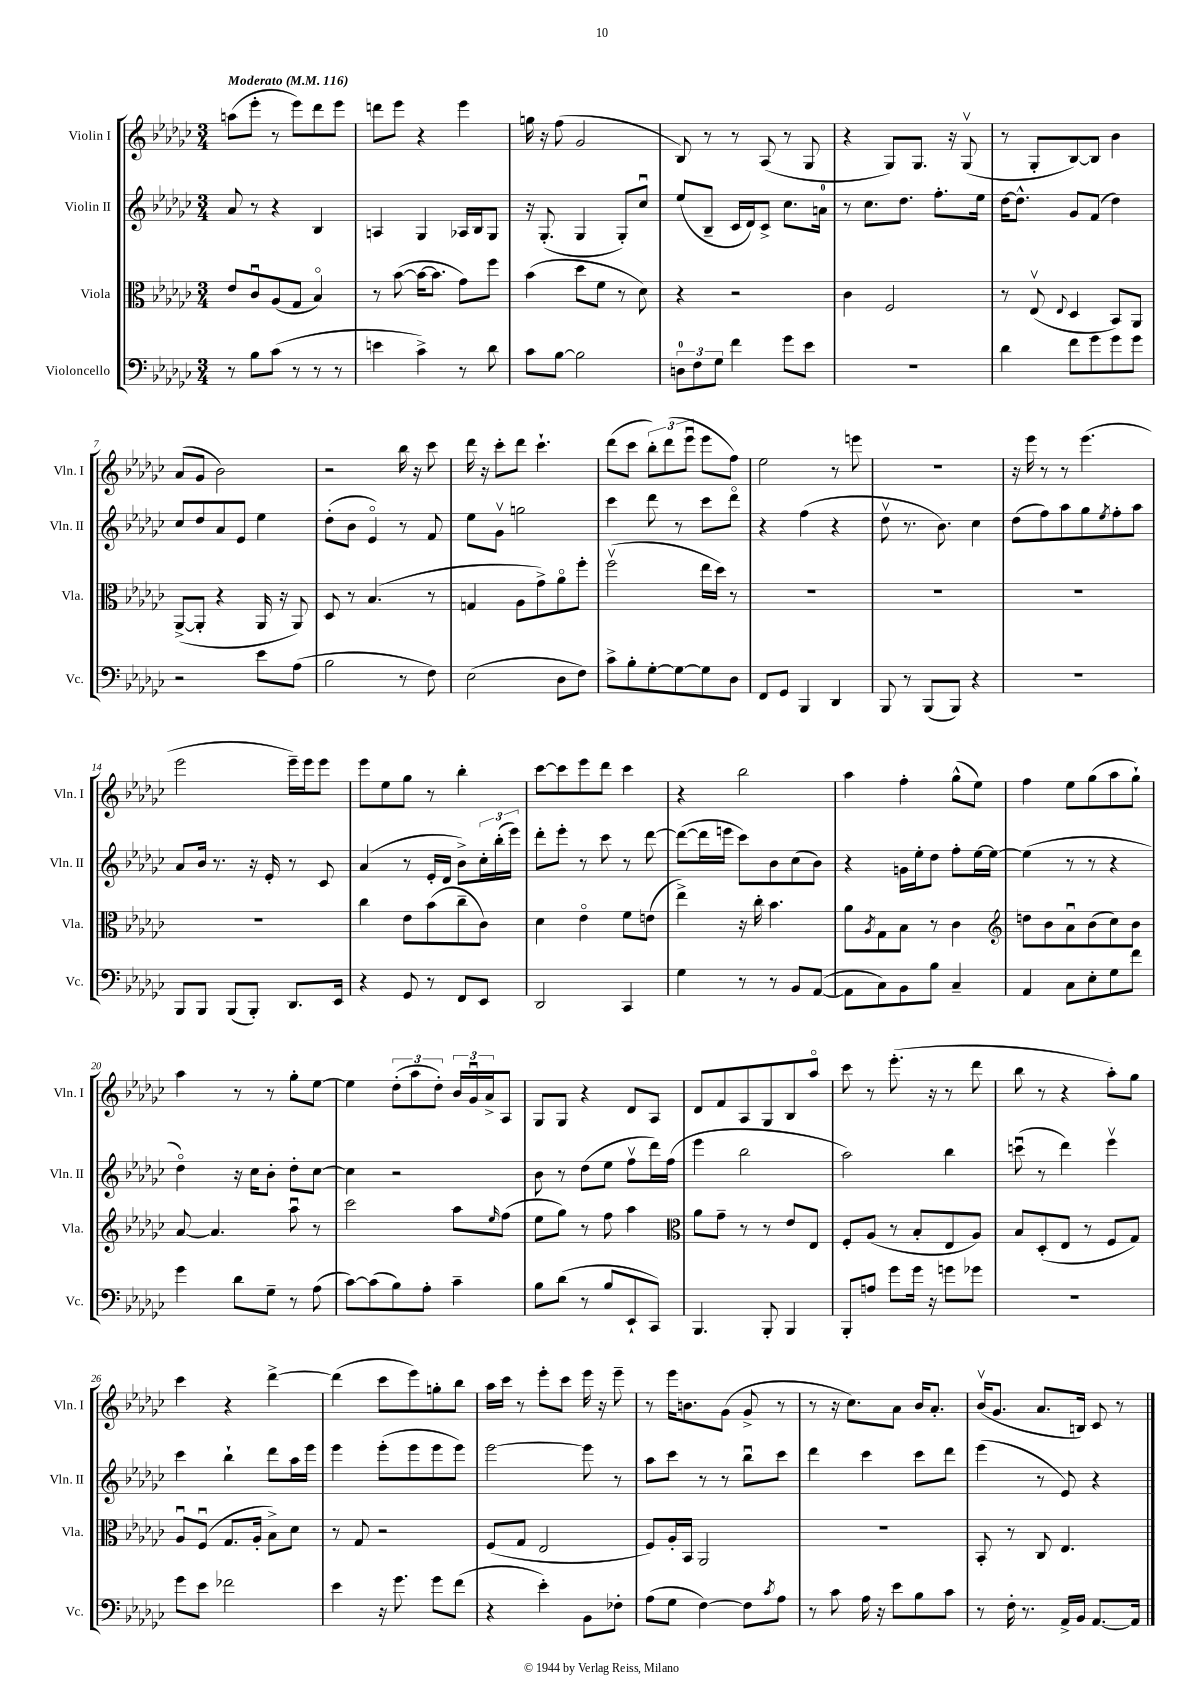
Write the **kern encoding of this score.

**kern	**kern	**kern	**kern
*staff4	*staff3	*staff2	*staff1
*clefF4	*clefC3	*clefG2	*clefG2
*k[b-e-a-d-g-c-]	*k[b-e-a-d-g-c-]	*k[b-e-a-d-g-c-]	*k[b-e-a-d-g-c-]
*M3/4	*M3/4	*M3/4	*M3/4
*MM116	*MM116	*MM116	*MM116
8r	8e-/L	8a-/	(8aa\L
8B-\L	8c-u/	8r	8eee-'\J
(8c-\J	(8A-/	4r	8r
8r	8G-/J	.	8eee-\L)
8r	4B-o/)	4B-/	8ddd-\
8r	.	.	8eee-\J
=	=	=	=
4e\	8r	4A/	8ddd\L
.	([8b-\	.	8eee-\J
4c-^\)	16b-\_LK	4G-/	4r
.	8.b-\]J	.	.
8r	8g-\L)	16A-/LL	4eee-\
.	.	16B-/J	.
8d-\	8ff\J	8G-/J	.
=	=	=	=
8c-\L	(4b-\	16r	16gg\
.	.	(8.G-'/	16r
[8B-\J	.	.	(8ff\
2B-\]	8dd-\L	4G-/	2g-/
.	8f\J	.	.
.	8r	8G-'/L)	.
.	8d-\)	8cc-u/J	.
=	=	=	=
12D\L	4r	(8ee-/L	8B-/)
12F\	.	.	.
.	.	8B-~/J	8r
12G-\J	.	.	.
4f\	2r	16c-/LL	8r
.	.	16d-/J)	.
.	.	8c-^/J	(8A-/
8g-\L	.	8.cc-\L	8r
8e-\J	.	.	8G-/
.	.	16a\Jk	.
=	=	=	=
2.r	4c-\	8r	4r
.	.	8.cc-\L	.
.	2F/	.	8G-/L)
.	.	8.dd-\J	.
.	.	.	8.G-/J
.	.	8.ff'\L	.
.	.	.	16r
.	.	.	(8G-v/
.	.	16ee-\Jk	.
=	=	=	=
4d-\	8r	[16dd-\LK	8r
.	.	8.dd-^^\]J	.
.	(8E-v/	.	8G-'/L
.	8qqE-/	.	.
8f\L	4D-/	8g-/L	[8B-/)
8g-\	.	(8f/J	8B-/]J
8g-\	8BB-/L)	4dd-\)	4b-\
8g-\J	8AA-/J	.	.
=	=	=	=
2r	([8AA-^/L	8cc-/L	(8a-/L
.	8AA-'/]J	8dd-/	8g-/J
.	4r	8a-/	2b-\)
.	.	8e-/J	.
8e-\L	16AA-/	4ee-\	.
.	16r	.	.
(8A-\J	8AA-/)	.	.
=	=	=	=
2B-\	8D-/	(8dd-'\L	2r
.	8r	8b-\J	.
.	(4.B-/	4e-o/)	.
8r	.	8r	16bb-\
.	.	.	16r
8F\)	8r	8f/	8ccc-\
=	=	=	=
(2E-\	4G/	8ee-\L	16ddd-\
.	.	.	16r
.	.	8g-v\J	8ccc-'\L
.	8A-\L	2gg\	8ddd-\J
.	8g-^\)	.	4.ccc-`\
8D-\L	8a-o\	.	.
8F\J)	8ff'\J	.	.
=	=	=	=
8c-^\L	(2ffv\	4ccc-\	(8ddd-\L
8B-'\	.	.	8ccc-\J
[8G-'\	.	8ddd-\	12bb-'\L)
.	.	.	(12ddd-\
8G-\_	.	8r	.
.	.	.	12eee-u\J
8G-\]	16ee-\LL	8ccc-\L	8eee-\L
.	16dd-\JJ)	.	.
8D-\J	8r	8ddd-o\J	8ff\J)
=	=	=	=
8FF/L	2.r	4r	2ee-\
8GG-/J	.	.	.
4BBB-/	.	(4ff\	.
4DD-/	.	4r	8r
.	.	.	8eee\
=	=	=	=
8BBB-/	2.r	8dd-v\	2.r
8r	.	8.r	.
(8BBB-/L	.	.	.
.	.	8.b-\)	.
8BBB-/J)	.	.	.
4r	.	4cc-\	.
=	=	=	=
2.r	2.r	(8dd-\L	16r
.	.	.	16eee-\
.	.	8ff\)	8r
.	.	8aa-\	8r
.	.	8gg-\	(4.eee-\
.	.	8qee-/	.
.	.	8ff'\	.
.	.	8aa-\J	.
=	=	=	=
8BBB-/L	2.r	8a-/L	2eee-\
8BBB-/J	.	16b-/Jk	.
.	.	8.r	.
(8BBB-/L	.	.	.
8BBB-'/J)	.	16r	.
.	.	16e-'/	.
8.DD-/L	.	8r	16eee-~\LL)
.	.	.	16eee-\J
.	.	8c-/	8eee-\J
16EE-/Jk	.	.	.
=	=	=	=
4r	4cc-\	(4a-/	8eee-\L
.	.	.	8ee-\
8GG-/	8e-\L	8r	8gg-\J
8r	(8b-\	16e-'/LL	8r
.	.	16d-/JJ	.
8FF/L	8cc-~\	8b-^\L)	4bb-'\
8EE-/J	8c-\J)	24cc-'\L	.
.	.	(24bb-'\	.
.	.	24eee-\JJ)	.
=	=	=	=
2DD-/	4d-\	8ddd-'\L	[8ccc-\L
.	.	8eee-'\J	8ccc-\]
.	4e-o\	8r	8eee-\
.	.	8ccc-\	8ddd-\J
4CC-/	8f\L	8r	4ccc-\
.	(8e\J	[8ddd-\	.
=	=	=	=
4G-\	4ee-^\)	(8ddd-\_L	4r
.	.	16ddd-\]L	.
.	.	16eee\JJ	.
8r	16r	8ccc-\L)	2bb-\
.	16cc-'\	.	.
8r	4.b-\	8b-\	.
8BB-/L	.	(8cc-\	.
([8AA-/J	.	8b-\J)	.
=	=	=	=
8AA-\]L	8a-\L	4r	4aa-\
.	8qA-/	.	.
8C-\)	8G-\	.	.
8BB-\	8B-\J	16g\LL	4ff'\
.	.	16ee-'\J	.
8B-\J	8r	8dd-\J	.
4C-~/	4c-\	8ff'\L	(8gg-^^\L
.	.	[16ee-\L	8ee-\J)
.	.	16ee-\_JJ	.
=	=	=	=
*	*clefG2	*	*
4AA-/	8dd\L	(4ee-\]	4ff\
.	8b-\	.	.
8C-\L	8a-u\	8r	8ee-\L
8E-'\	(8b-\	8r	(8gg-\
8G-\	8cc-\)	4r	8aa-\
8f\J	8b-\J	.	8gg-`\J)
=	=	=	=
4g-\	[8a-/	4dd-o\)	4aa-\
.	4.a-/]	.	.
8d-\L	.	16r	8r
.	.	16cc-\LK	.
8G-~\J	.	8b-'\J	8r
8r	8aa-u\	8dd-'\L	8gg-'\L
(8A-\	8r	[8cc-\J	[8ee-\J
=	=	=	=
[8c-\L)	2ccc-\	4cc-\]	4ee-\]
(8c-\]	.	.	.
8B-\)	.	2r	(12dd-'\L
.	.	.	12aa-\
8A-'\J	.	.	.
.	.	.	12dd-'\J)
4c-~\	8aa-\L	.	24b-/LL
.	.	.	24g-u/
.	.	.	24a-^/J
.	16qqee-/	.	.
.	(8ff\J	.	8A-/J
=	=	=	=
8B-\L	8ee-\L	8b-\	8G-/L
(8d-\J	8gg-\J)	8r	8G-/J
8r	8r	(8dd-\L	4r
8B-/L	8ff\	8ee-\J	.
8EE-`/	4aa-\	8ffv\L	8d-/L
8CC-/J)	.	16ddd-\L)	8A-/J
.	.	(16ff\JJ	.
=	=	=	=
*	*clefC3	*	*
4.BBB-/	8a-\L	4eee-\	8d-/L
.	8g-~\J	.	8f/
.	8r	2bb-\	8A-/
8BBB-'/	8r	.	8G-/
4BBB-/	8e-/L	.	8B-/
.	8E-/J	.	8aa-o/J
=	=	=	=
8BBB-'/L	8F'/L	2aa-\)	8ccc-\
8A/J	(8A-/J	.	8r
8g-\L	8r	.	(8.eee-'\
16g-\Jk	8B-'/L	.	.
16r	.	.	16r
8g\L	8E-/	4bb-\	8r
8g-\J	8A-/J)	.	8ddd-\
=	=	=	=
2.r	8B-/L	(8cccu\	8bb-\
.	(8D-'/	8r	8r
.	8E-/J	4ddd-\)	4r
.	8r	.	.
.	8F/L	4eee-v\	8aa-'\L)
.	8G-/J)	.	8gg-\J
=	=	=	=
8g-\L	8A-u/L	4ccc-\	4ccc-\
8e-\J	(8Fu/J	.	.
2f-\	8.G-/L	4bb-`\	4r
.	16A-'/Jk	.	.
.	8B-^\L)	8ddd-\L	[4ddd-^\
.	8d-\J	16aa-\L	.
.	.	16eee-\JJ	.
=	=	=	=
4e-\	8r	4eee-\	(4ddd-\]
.	8G-/	.	.
16r	2r	(8eee-'\L	8ccc-\L
8.g-\	.	.	.
.	.	8eee-\	8eee-\)
8g-\L	.	8eee-\	8gg'\
(8f\J	.	8eee-\J)	8bb-\J
=	=	=	=
4r	(8F/L	[2eee-\	16aa-\LL
.	.	.	16ccc-\JJ
.	8G-/J	.	8r
4e-'\)	2E-/	.	8eee-'\L
.	.	.	8ccc-\J
8BB-\L	.	8eee-\]	16eee-\
.	.	.	16r
8F-'\J	.	8r	8eee-~\
=	=	=	=
(8A-\L	8F/L)	8aa-\L	8r
8G-\J	16A-'/L	8ccc-\J	16eee-\LK
.	16BB-/JJ	.	8.b\
[4F\)	2AA-/	8r	.
.	.	8r	(8g-\J
8F\]L	.	8bb-u\L	8g-^/
8qc-/	.	.	.
8A-\J	.	8ccc-\J	8r
=	=	=	=
8r	2.r	4ddd-\	8r
8c-\	.	.	16r
.	.	.	8.cc-\L)
16A-\	.	4ccc-\	.
16r	.	.	.
8e-\L	.	.	8a-\J
8B-\	.	8ccc-\L	16b-/LK
.	.	.	8.a-'/J
8c-\J	.	8ddd-\J	.
=	=	=	=
8r	8BB-'/	(4eee-\	(16b-v/LK
.	.	.	8.g-/J
16F'\	8r	.	.
8.r	.	.	.
.	8C-/	8r	8.a-/L
16AA-^/LL	4.E-/	8e-/)	.
16BB-/JJ	.	.	16B/Jk)
[8.AA-/L	.	4r	8c-/
.	.	.	8r
16AA-/]Jk	.	.	.
==	==	==	==
*-	*-	*-	*-
